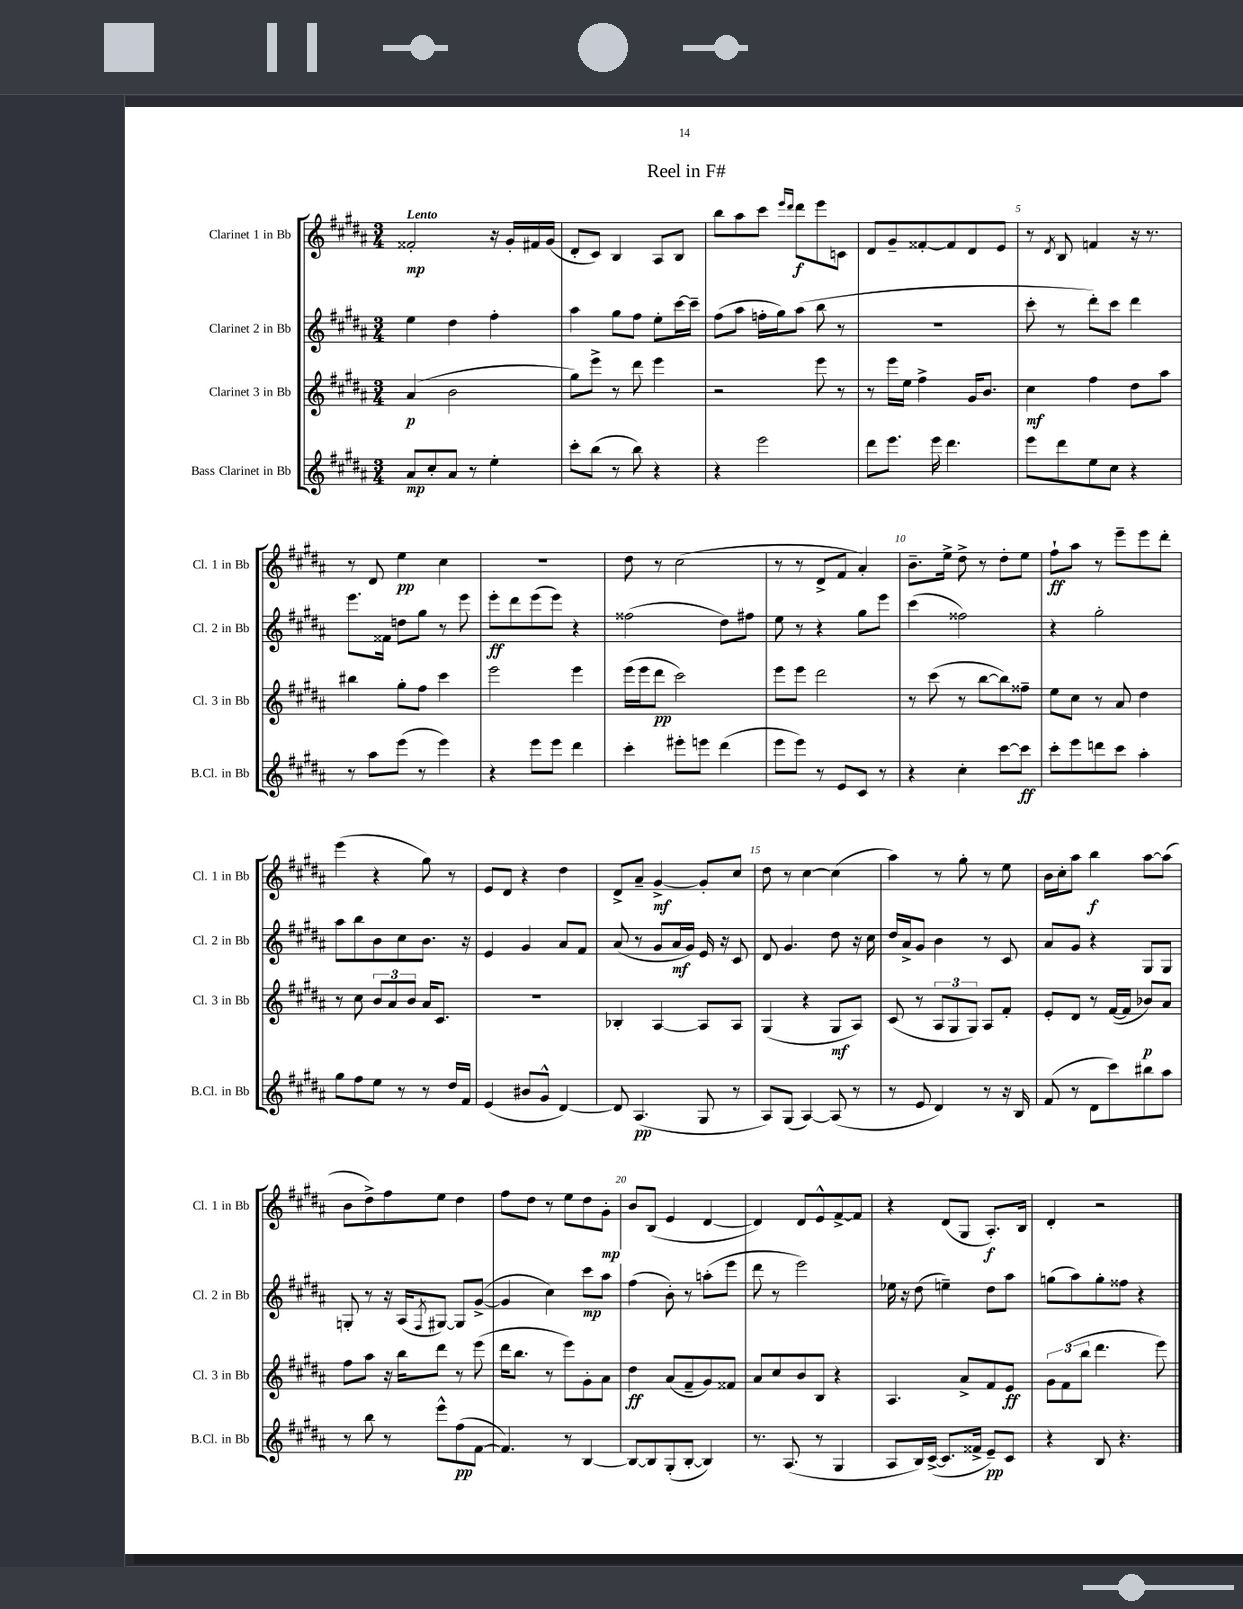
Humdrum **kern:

**kern	**dynam	**kern	**dynam	**kern	**dynam	**kern	**dynam
*part4	*part4	*part3	*part3	*part2	*part2	*part1	*part1
*staff4	*staff4	*staff3	*staff3	*staff2	*staff2	*staff1	*staff1
*I"Bass Clarinet in Bb	*	*I"Clarinet 3 in Bb	*	*I"Clarinet 2 in Bb	*	*I"Clarinet 1 in Bb	*
*I'B.Cl. in Bb	*	*I'Cl. 3 in Bb	*	*I'Cl. 2 in Bb	*	*I'Cl. 1 in Bb	*
*clefG2	*	*clefG2	*	*clefG2	*	*clefG2	*
*k[f#c#g#d#a#]	*	*k[f#c#g#d#a#]	*	*k[f#c#g#d#a#]	*	*k[f#c#g#d#a#]	*
*M3/4	*	*M3/4	*	*M3/4	*	*M3/4	*
=1	=1	=1	=1	=1	=1	=1	=1
!	!	!	!	!	!	!LO:TX:a:B:t=Lento	!
8a#/L	mp	(4a#/	p	4ee\	.	2f##X'/	mp
8cc#'/	.	.	.	.	.	.	.
8a#/J	.	2b\	.	4dd#\	.	.	.
8r	.	.	.	.	.	.	.
4ee'\	.	.	.	4ff#'\	.	16r	.
.	.	.	.	.	.	16g#'/LL	.
.	.	.	.	.	.	16f#X/	.
.	.	.	.	.	.	(16g#/JJ	.
=2	=2	=2	=2	=2	=2	=2	=2
8ccc#'\L	.	8gg#\L)	.	4aa#\	.	8d#'/L	.
(8bb\J	.	8eee^\J	.	.	.	8c#/J)	.
8r	.	8r	.	8gg#\L	.	4B/	.
8bb\)	.	8ddd#\	.	8ff#\J	.	.	.
4r	.	4eee\	.	8ee'\L	.	8A#/L	.
.	.	.	.	[16ccc#\L	.	8B/J	.
.	.	.	.	16ccc#~\JJ]	.	.	.
=3	=3	=3	=3	=3	=3	=3	=3
4r	.	2r	.	(8ff#\L	.	8bb\L	.
.	.	.	.	8aa#\J	.	8aa#\	.
2eee\	.	.	.	16ffn'\LL	.	8ccc#\J	.
.	.	.	.	16gg#\J)	.	.	.
.	.	.	.	.	.	16qqeee/LL	.
.	.	.	.	.	.	16qqddd#/JJ	.
.	.	.	.	(8aa#\J	.	8ddd#\L	f
.	.	8eee\	.	8bb\	.	8eee\	.
.	.	8r	.	8r	.	8cn\J	.
=4	=4	=4	=4	=4	=4	=4	=4
8ddd#\L	.	8r	.	2.r	.	8d#/L	.
8.eee\J	.	16eee\LL	.	.	.	8g#~/	.
.	.	16ee\JJ	.	.	.	.	.
.	.	4ff#^\	.	.	.	[8f##X'/	.
16eee\	.	.	.	.	.	.	.
4.ddd#\	.	.	.	.	.	8f##/]	.
.	.	16g#/KL	.	.	.	8d#/	.
.	.	8.b/J	.	.	.	.	.
.	.	.	.	.	.	8e/J	.
=5	=5	=5	=5	=5	=5	=5	=5
8eee\L	.	4cc#\	mf	8ccc#'\	.	8r	.
.	.	.	.	.	.	8qd#/	.
8ddd#\	.	.	.	8r	.	8B/	.
8ee\	.	4ff#\	.	8ddd#'\L)	.	4fn/	.
8cc#\J	.	.	.	8ccc#\J	.	.	.
4r	.	8dd#\L	.	4ddd#\	.	16r	.
.	.	.	.	.	.	8.r	.
.	.	8aa#\J	.	.	.	.	.
!!LO:LB:g=z
=6	=6	=6	=6	=6	=6	=6	=6
8r	.	4bb#X\	.	8.eee\L	.	8r	.
8aa#\L	.	.	.	.	.	8d#/	.
.	.	.	.	16f##X\Jk	.	.	.
(8eee\J	.	8gg#'\L	.	8ddn\L	.	4ee\	pp
8r	.	8ff#\J	.	8gg#\J	.	.	.
4eee\)	.	4ccc#\	.	8r	.	4cc#\	.
.	.	.	.	8eee\	.	.	.
=7	=7	=7	=7	=7	=7	=7	=7
4r	.	2eee\	.	8eee'\L	ff	2.r	.
.	.	.	.	8ddd#\	.	.	.
8eee\L	.	.	.	(8eee\	.	.	.
8eee\J	.	.	.	8eee\J)	.	.	.
4ddd#\	.	4eee\	.	4r	.	.	.
=8	=8	=8	=8	=8	=8	=8	=8
4ccc#'\	.	(16eee\LL	.	(2ff##X\	.	8dd#\	.
.	.	16eee\J	.	.	.	.	.
.	.	8ddd#\J	pp	.	.	8r	.
8eee#X'\L	.	2ccc#\)	.	.	.	(2cc#\	.
8eeen\J	.	.	.	.	.	.	.
(4ddd#\	.	.	.	8dd#\L)	.	.	.
.	.	.	.	8ff#X\J	.	.	.
=9	=9	=9	=9	=9	=9	=9	=9
8eee\L	.	8eee\L	.	8ee\	.	8r	.
8eee\J)	.	8eee\J	.	8r	.	8r	.
8r	.	2ddd#\	.	4r	.	8d#^/L	.
8e/L	.	.	.	.	.	8f#/J	.
8c#/J	.	.	.	8gg#\L	.	4a#'/)	.
8r	.	.	.	8eee\J	.	.	.
=10	=10	=10	=10	=10	=10	=10	=10
4r	.	8r	.	(4ccc#\	.	8.b~\L	.
.	.	(8ccc#\	.	.	.	.	.
.	.	.	.	.	.	16ee^\Jk	.
4cc#'\	.	8r	.	2ff##X\)	.	8dd#^\	.
.	.	[8bb\L	.	.	.	8r	.
[8ccc#\L	.	8bb\])	.	.	.	8dd#'\L	.
8ccc#\J]	ff	8ff##X~\J	.	.	.	8ee\J	.
=11	=11	=11	=11	=11	=11	=11	=11
8ccc#'\L	.	8ee\L	.	4r	.	8ff#`\L	ff
8eee\	.	8cc#\J	.	.	.	8aa#\J	.
8dddn\	.	8r	.	2gg#'\	.	8r	.
8ccc#\J	.	8a#/	.	.	.	8eee~\L	.
4aa#'\	.	4dd#\	.	.	.	8eee\	.
.	.	.	.	.	.	8ddd#'\J	.
!!LO:LB:g=z
=12	=12	=12	=12	=12	=12	=12	=12
8gg#\L	.	8r	.	8aa#\L	.	(4eee\	.
8ff#\	.	8cc#\	.	8bb\	.	.	.
8ee\J	.	12b/L	.	8b\	.	4r	.
.	.	12a#/	.	.	.	.	.
8r	.	.	.	8cc#\	.	.	.
.	.	12b/J	.	.	.	.	.
8r	.	16a#/KL	.	8.b\J	.	8gg#\)	.
.	.	8.c#/J	.	.	.	.	.
16dd#/LL	.	.	.	.	.	8r	.
16f#/JJ	.	.	.	16r	.	.	.
=13	=13	=13	=13	=13	=13	=13	=13
(4e/	.	2.r	.	4e/	.	8e/L	.
.	.	.	.	.	.	8d#/J	.
8b#X/L	.	.	.	4g#/	.	4r	.
8g#^^/J	.	.	.	.	.	.	.
[4d#/)	.	.	.	8a#/L	.	4dd#\	.
.	.	.	.	8f#/J	.	.	.
=14	=14	=14	=14	=14	=14	=14	=14
8d#/]	.	4B-X'/	.	(8a#/	.	8d#^/L	.
(4.A#/	pp	.	.	8r	.	8a#~/J	.
.	.	[4A#/	.	8g#/L	.	[4g#^/	mf
.	.	.	.	16a#/L	mf	.	.
.	.	.	.	16g#/JJ)	.	.	.
8G#/	.	8A#/L]	.	16e/	.	8g#'/L]	.
.	.	.	.	16r	.	.	.
8r	.	8A#/J	.	8c#/	.	8cc#/J	.
=15	=15	=15	=15	=15	=15	=15	=15
8A#/L)	.	(4G#/	.	8d#/	.	8dd#\	.
(8G#/J	.	.	.	4.g#/	.	8r	.
[4A#/)	.	4r	.	.	.	[4cc#\	.
(8A#/]	.	8G#/L	mf	8dd#\	.	(4cc#\]	.
8r	.	8A#/J)	.	16r	.	.	.
.	.	.	.	16cc#\	.	.	.
=16	=16	=16	=16	=16	=16	=16	=16
8r	.	(8c#/	.	16dd#/LL	.	4aa#\)	.
.	.	.	.	16a#^/J	.	.	.
8e/	.	8r	.	8g#/J	.	.	.
4d#/)	.	12A#/L	.	4b\	.	8r	.
.	.	12G#/	.	.	.	.	.
.	.	.	.	.	.	8gg#'\	.
.	.	12G#/J)	.	.	.	.	.
8r	.	8A#/L	.	8r	.	8r	.
16r	.	8f#'/J	.	8c#/	.	8ee\	.
16B/	.	.	.	.	.	.	.
=17	=17	=17	=17	=17	=17	=17	=17
(8f#/	.	8e'/L	.	8a#/L	.	16b\LL	.
.	.	.	.	.	.	16cc#'\J	.
8r	.	8d#/J	.	8g#/J	.	8aa#\J	.
8d#\L	.	8r	.	4r	.	4bb\	f
8ccc#\)	.	([16f#/LL	.	.	.	.	.
.	.	16f#/JJ]	.	.	.	.	.
8bb#X\	.	8b-X/L)	p	8G#/L	.	[8aa#\L	.
8aa#\J	.	8a#/J	.	8G#/J	.	(8aa#\J]	.
!!LO:LB:g=z
=18	=18	=18	=18	=18	=18	=18	=18
8r	.	8ff#\L	.	8Gn'/	.	8b\L	.
8bb\	.	8aa#\J	.	8r	.	8dd#^\)	.
8r	.	16r	.	16r	.	8ff#\	.
.	.	16bb\KL	.	(16A#/KL	.	.	.
.	.	.	.	8qF#/	.	.	.
8eee^^\L	.	8ddd#\J	.	[8G#X/J)	.	8ee\J	.
(8ff#\	pp	8r	.	8G#/L]	.	4dd#\	.
[8f#\J	.	(8eee\	.	([8g#^/J	.	.	.
=19	=19	=19	=19	=19	=19	=19	=19
4.f#/])	.	16ddd#\KL	.	4g#/]	.	8ff#\L	.
.	.	8.bb\J	.	.	.	.	.
.	.	.	.	.	.	8dd#\J	.
.	.	8r	.	4cc#\)	.	8r	.
8r	.	8eee\L)	.	.	.	8ee\L	.
[4B/	.	8g#'\	.	8ccc#\L	mp	8dd#\	.
.	.	8a#\J	.	8aa#\J	.	8g#'\J	mp
=20	=20	=20	=20	=20	=20	=20	=20
8B/L_	.	4dd#\	ff	(4ff#\	.	8b/L	.
8B/]	.	.	.	.	.	(8B/J	.
(8G#'/	.	(8a#/L	.	8b'\)	.	4e/	.
[8B'/J	.	8f#~/	.	8r	.	.	.
4B/])	.	8g#/)	.	(8aan'\L	.	[4d#/	.
.	.	8f##X/J	.	8eee\J	.	.	.
=21	=21	=21	=21	=21	=21	=21	=21
8.r	.	8a#/L	.	8ddd#\	.	4d#/])	.
.	.	8cc#/	.	8r	.	.	.
(8.A#/	.	.	.	.	.	.	.
.	.	8b/	.	2eee\)	.	8d#/L	.
8r	.	8B/J	.	.	.	8e^^/	.
4G#/	.	4r	.	.	.	[8f#^/	.
.	.	.	.	.	.	8f#/J]	.
=22	=22	=22	=22	=22	=22	=22	=22
8A#/L	.	4.A#/	.	16ee-X\	.	4r	.
.	.	.	.	16r	.	.	.
16B/L)	.	.	.	(8dd#\	.	.	.
([16c#^/JJ	.	.	.	.	.	.	.
8.c#/L]	.	.	.	4een~\)	.	(8d#/L	.
.	.	8a#^/L	.	.	.	8G#/J	.
16f##X^/Jk	.	.	.	.	.	.	.
8e~/L)	pp	8f#/	.	8dd#\L	.	8.A#'/L)	f
8c#/J	.	8e/J	ff	8aa#\J	.	.	.
.	.	.	.	.	.	16B/Jk	.
=23	=23	=23	=23	=23	=23	=23	=23
4r	.	12g#\L	.	(8ggn\L	.	4d#'/	.
.	.	(12f#\	.	.	.	.	.
.	.	.	.	8aa#\)	.	.	.
.	.	12bb\J	.	.	.	.	.
8B/	.	4.ddd#\	.	8gg'\	.	2r	.
4.r	.	.	.	8ff##X\J	.	.	.
.	.	.	.	4r	.	.	.
.	.	8eee\)	.	.	.	.	.
==	==	==	==	==	==	==	==
*-	*-	*-	*-	*-	*-	*-	*-
